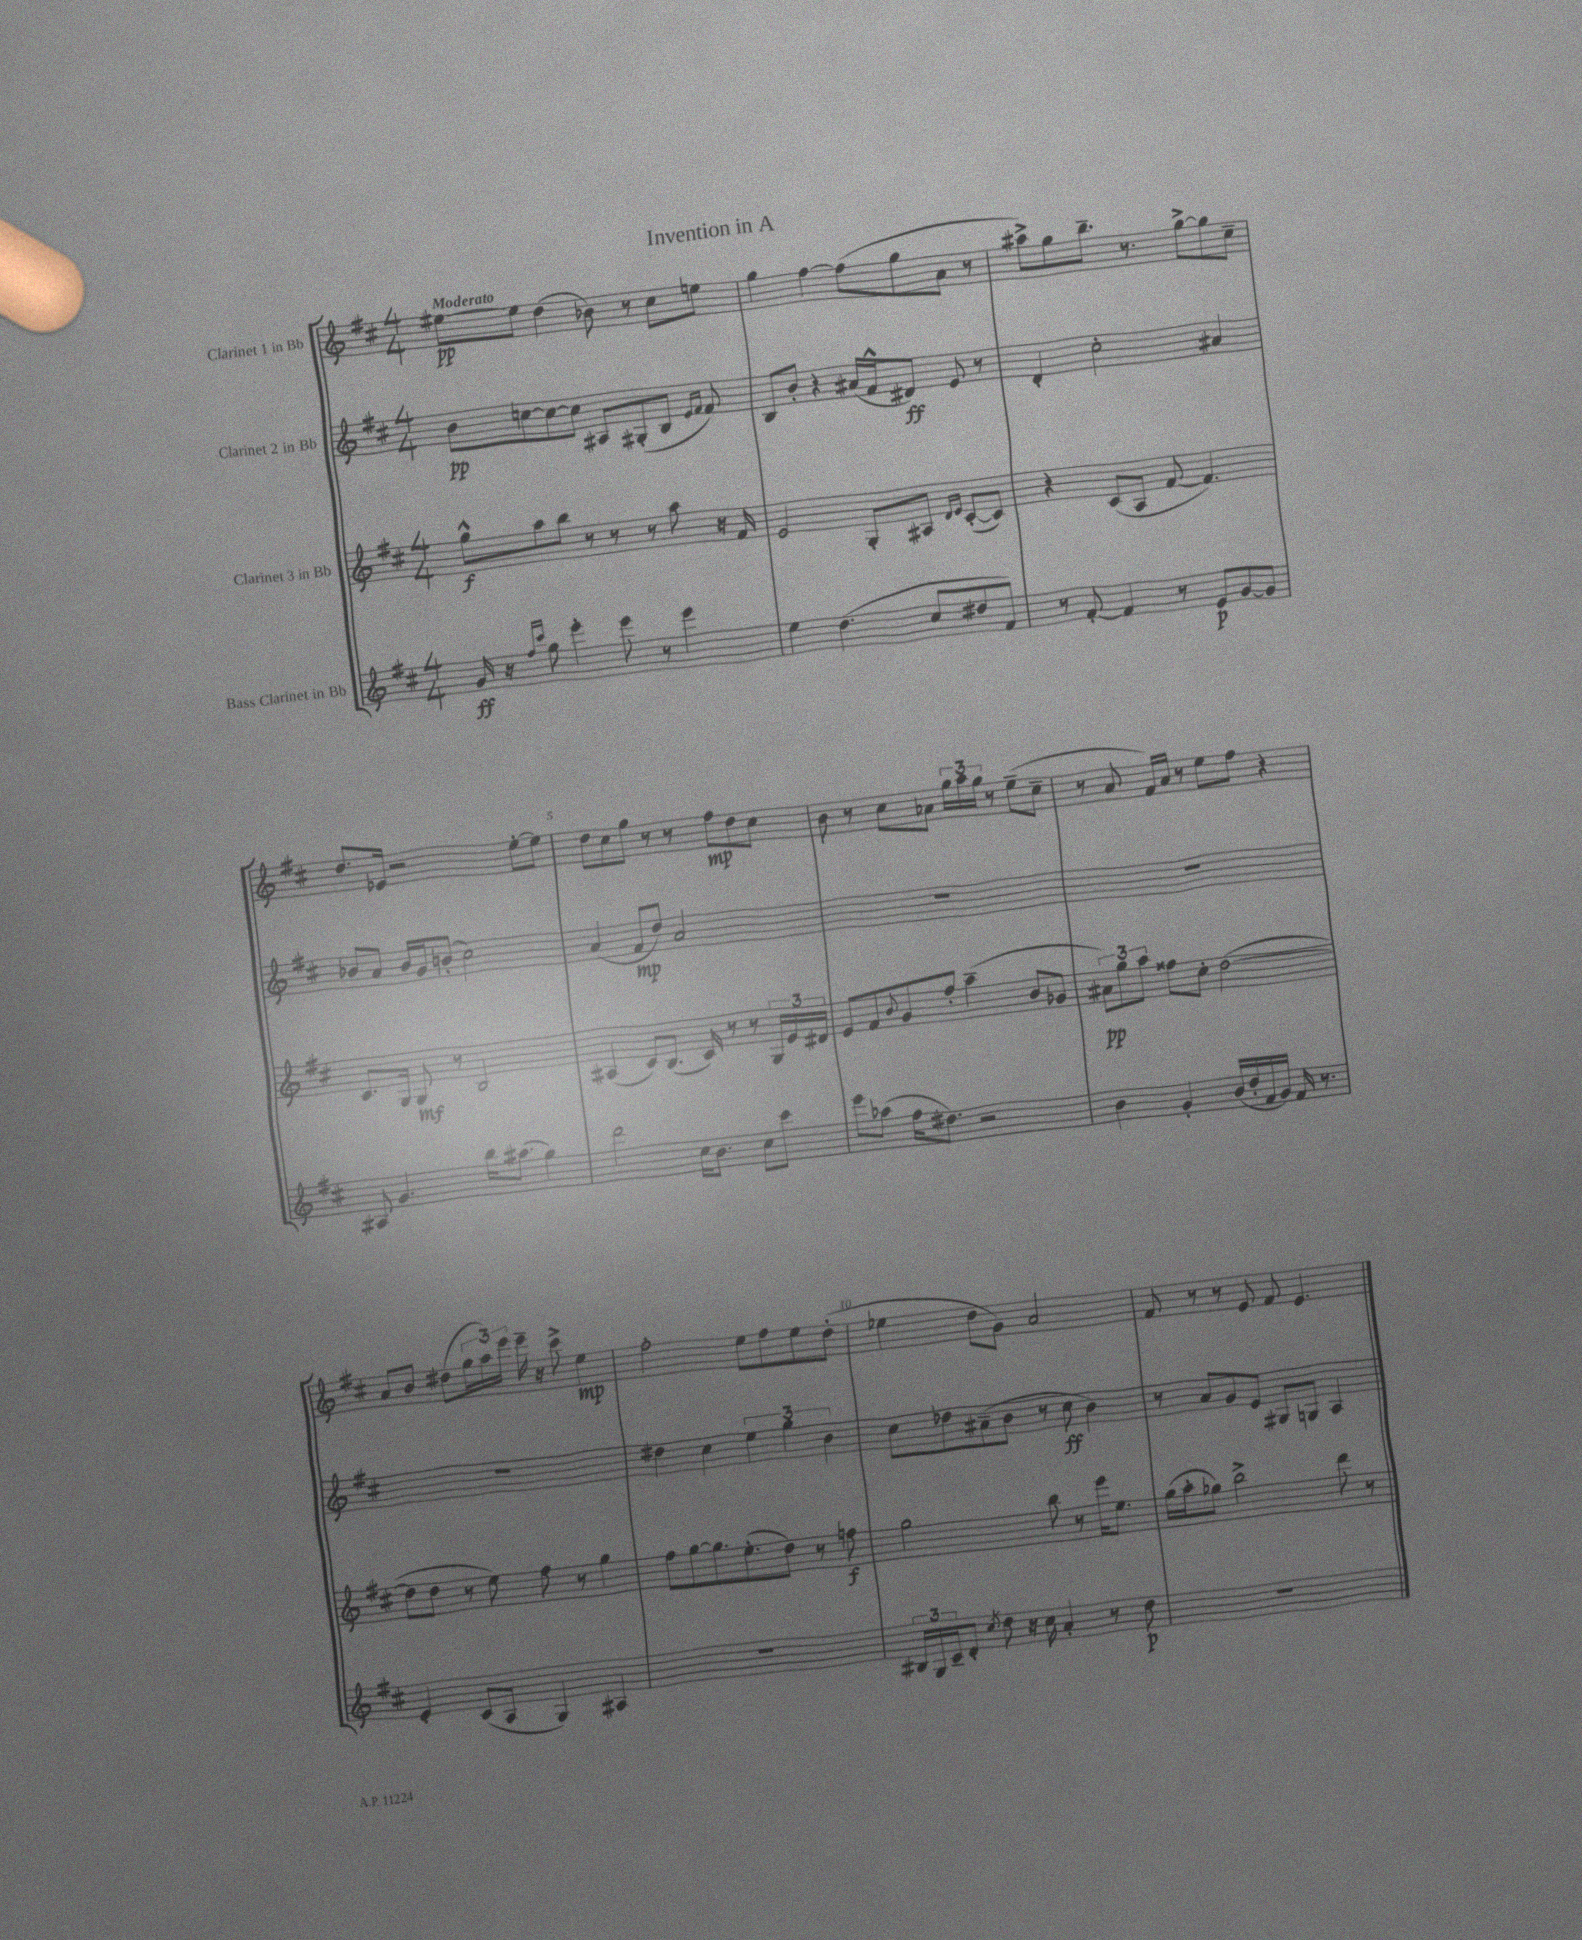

**kern	**dynam	**kern	**dynam	**kern	**dynam	**kern	**dynam
*part4	*part4	*part3	*part3	*part2	*part2	*part1	*part1
*staff4	*staff4	*staff3	*staff3	*staff2	*staff2	*staff1	*staff1
*I"Bass Clarinet in Bb	*	*I"Clarinet 3 in Bb	*	*I"Clarinet 2 in Bb	*	*I"Clarinet 1 in Bb	*
*clefG2	*	*clefG2	*	*clefG2	*	*clefG2	*
*k[f#c#]	*	*k[f#c#]	*	*k[f#c#]	*	*k[f#c#]	*
*M4/4	*	*M4/4	*	*M4/4	*	*M4/4	*
=1	=1	=1	=1	=1	=1	=1	=1
!	!	!	!	!	!	!LO:TX:a:B:t=Moderato	!
16g/	ff	8gg^^\L	f	8b\L	pp	[8ee#X\L	pp
16r	.	.	.	.	.	.	.
16qqff#/LL	.	.	.	.	.	.	.
16qqccc#/JJ	.	.	.	.	.	.	.
8gg\	.	8aa\	.	[8ccn\	.	8ee#\J]	.
4eee'\	.	8bb\J	.	8cc\_	.	(4dd\	.
.	.	8r	.	8cc\J]	.	.	.
8eee\	.	8r	.	8A#X/L	.	8b-X\)	.
8r	.	8r	.	(8G#X'/	.	8r	.
4eee\	.	8aa\	.	8B/J	.	8cc#\L	.
.	.	.	.	16qqe/LL	.	.	.
.	.	.	.	16qqf#/JJ	.	.	.
.	.	16r	.	8f#/)	.	8een\J	.
.	.	16f#/	.	.	.	.	.
=2	=2	=2	=2	=2	=2	=2	=2
4ee\	.	2e/	.	8B/L	.	4gg\	.
.	.	.	.	8b'/J	.	.	.
(4.dd\	.	.	.	4r	.	[4ff#\	.
.	.	8G'/L	.	(16a#X/LL	.	(8ff#\L]	.
.	.	.	.	16f#^^/J	.	.	.
8cc#/L	.	8A#X/J	.	8d#X/J)	ff	8gg\	.
.	.	16qqd/LL	.	.	.	.	.
.	.	16qqe/JJ	.	.	.	.	.
8dd#X/	.	([8c#'/L	.	8e/	.	8a\J	.
8f#/J)	.	8c#/J])	.	8r	.	8r	.
=3	=3	=3	=3	=3	=3	=3	=3
8r	.	4r	.	4d'/	.	8aa#X^\L)	.
[8f#'/	.	.	.	.	.	8gg\	.
4f#/]	.	(8c#/L	.	2cc#'\	.	8.bb~\J	.
.	.	8A/J	.	.	.	.	.
.	.	.	.	.	.	8.r	.
8r	.	[8f#/	.	.	.	.	.
8e/L	p	4.f#/])	.	.	.	[8gg^\L	.
[8g/	.	.	.	4a#X/	.	8gg\]	.
8g/J]	.	.	.	.	.	8cc#~\J	.
!!LO:LB:g=z
=4	=4	=4	=4	=4	=4	=4	=4
8A#X/	.	8.c#/L	.	8b-X/L	.	8.dd/L	.
4.g/	.	.	.	8a/J	.	.	.
.	.	16G/Jk	.	.	.	16e-X/Jk	.
.	.	8G/	mf	16b-/LL	.	2r	.
.	.	.	.	16g/J	.	.	.
.	.	8r	.	(8bn'/J	.	.	.
16bb\KL	.	2B/	.	2cc#\)	.	.	.
(8.aa#X\J	.	.	.	.	.	.	.
4gg\)	.	.	.	.	.	[8ee'\L	.
.	.	.	.	.	.	8ee\J]	.
=5	=5	=5	=5	=5	=5	=5	=5
2ddd\	.	(4A#X/	.	(4a/	.	8dd\L	.
.	.	.	.	.	.	8cc#\	.
.	.	8c#/L)	.	8f#/L	mp	8gg\J	.
.	.	(8.B/J	.	8dd/J)	.	8r	.
16cc#\KL	.	.	.	2a/	.	8r	.
8.b\J	.	16c#/)	.	.	.	.	.
.	.	8r	.	.	.	8ff#\L	mp
8cc#\L	.	8r	.	.	.	8dd\	.
8ccc#\J	.	24G/LL	.	.	.	8cc#\J	.
.	.	24e/	.	.	.	.	.
.	.	24d#X/JJ	.	.	.	.	.
=6	=6	=6	=6	=6	=6	=6	=6
8eee\L	.	8e/L	.	1r	.	8b\	.
(8aa-X\J	.	8f#/	.	.	.	8r	.
.	.	8qqb/	.	.	.	.	.
16ff#\KL	.	8g/	.	.	.	8cc#\L	.
8.dd#X\J)	.	.	.	.	.	.	.
.	.	8ff#'/J	.	.	.	8a-X\J	.
2r	.	(4aa~\	.	.	.	24gg\LL	.
.	.	.	.	.	.	24aa\	.
.	.	.	.	.	.	24gg\JJ	.
.	.	.	.	.	.	8r	.
.	.	8b/L	.	.	.	(8ee~\L	.
.	.	8g-X/J	.	.	.	8cc#~\J	.
=7	=7	=7	=7	=7	=7	=7	=7
4b\	.	12a#X\L)	pp	1r	.	8r	.
.	.	12gg\	.	.	.	.	.
.	.	.	.	.	.	8a/	.
.	.	12aa\J	.	.	.	.	.
4g'/	.	8ff##X\L	.	.	.	16f#/LL)	.
.	.	.	.	.	.	16a/JJ	.
.	.	8cc#'\J	.	.	.	8r	.
(16b/LL	.	([2dd\	.	.	.	8ee\L	.
16dd'/	.	.	.	.	.	.	.
16f#/	.	.	.	.	.	8ff#\J	.
16g/JJ)	.	.	.	.	.	.	.
16f#/	.	.	.	.	.	4r	.
8.r	.	.	.	.	.	.	.
!!LO:LB:g=z
=8	=8	=8	=8	=8	=8	=8	=8
4e'/	.	8dd\L]	.	1r	.	8a/L	.
.	.	8dd\J	.	.	.	8b/J	.
(8c#/L	.	8r	.	.	.	(8dd#X\L	.
8A/J	.	8ee\)	.	.	.	24gg\L	.
.	.	.	.	.	.	24aa\)	.
.	.	.	.	.	.	24eee\JJ	.
4G/)	.	8ff#\	.	.	.	16eee~\	.
.	.	.	.	.	.	16r	.
.	.	8r	.	.	.	8ccc#^\	.
4A#X/	.	4gg\	.	.	.	4ee\	mp
=9	=9	=9	=9	=9	=9	=9	=9
1r	.	8ff#\L	.	4dd#X\	.	2ff#'\	.
.	.	[8gg\	.	.	.	.	.
.	.	8.gg\]	.	4cc#\	.	.	.
.	.	(8.ee'\	.	.	.	.	.
.	.	.	.	6ee\	.	8ee\L	.
.	.	8dd\J)	.	.	.	8ff#\	.
.	.	.	.	6gg\	.	.	.
.	.	8r	.	.	.	8ee\	.
.	.	.	.	6b\	.	.	.
.	.	8ffn\	f	.	.	(8dd'\J	.
=10	=10	=10	=10	=10	=10	=10	=10
24B#X/LL	.	2gg\	.	8cc#\L	.	4ee-X\	.
24G/	.	.	.	.	.	.	.
24c#~/J	.	.	.	.	.	.	.
8d'/J	.	.	.	8dd-X\	.	.	.
8qcc#/	.	.	.	.	.	.	.
8dd\	.	.	.	(8a#X~\	.	8dd\L	.
16r	.	.	.	8b\J	.	8g\J)	.
16cc#\	.	.	.	.	.	.	.
4a'/	.	8bb\	.	8r	.	2a/	.
.	.	8r	.	8cc#\	ff	.	.
8r	.	16eee\KL	.	4b\)	.	.	.
.	.	8.ee\J	.	.	.	.	.
8dd\	p	.	.	.	.	.	.
=11	=11	=11	=11	=11	=11	=11	=11
1r	.	(16gg\LL	.	8r	.	8f#/	.
.	.	16aa'\J	.	.	.	.	.
.	.	8gg-X\J)	.	8a/L	.	8r	.
.	.	2bb^\	.	8g/	.	8r	.
.	.	.	.	8e/J	.	8e/	.
.	.	.	.	8G#X/L	.	8f#/	.
.	.	.	.	8Gn/J	.	4.e/	.
.	.	8ddd\	.	4A/	.	.	.
.	.	8r	.	.	.	.	.
==	==	==	==	==	==	==	==
*-	*-	*-	*-	*-	*-	*-	*-
